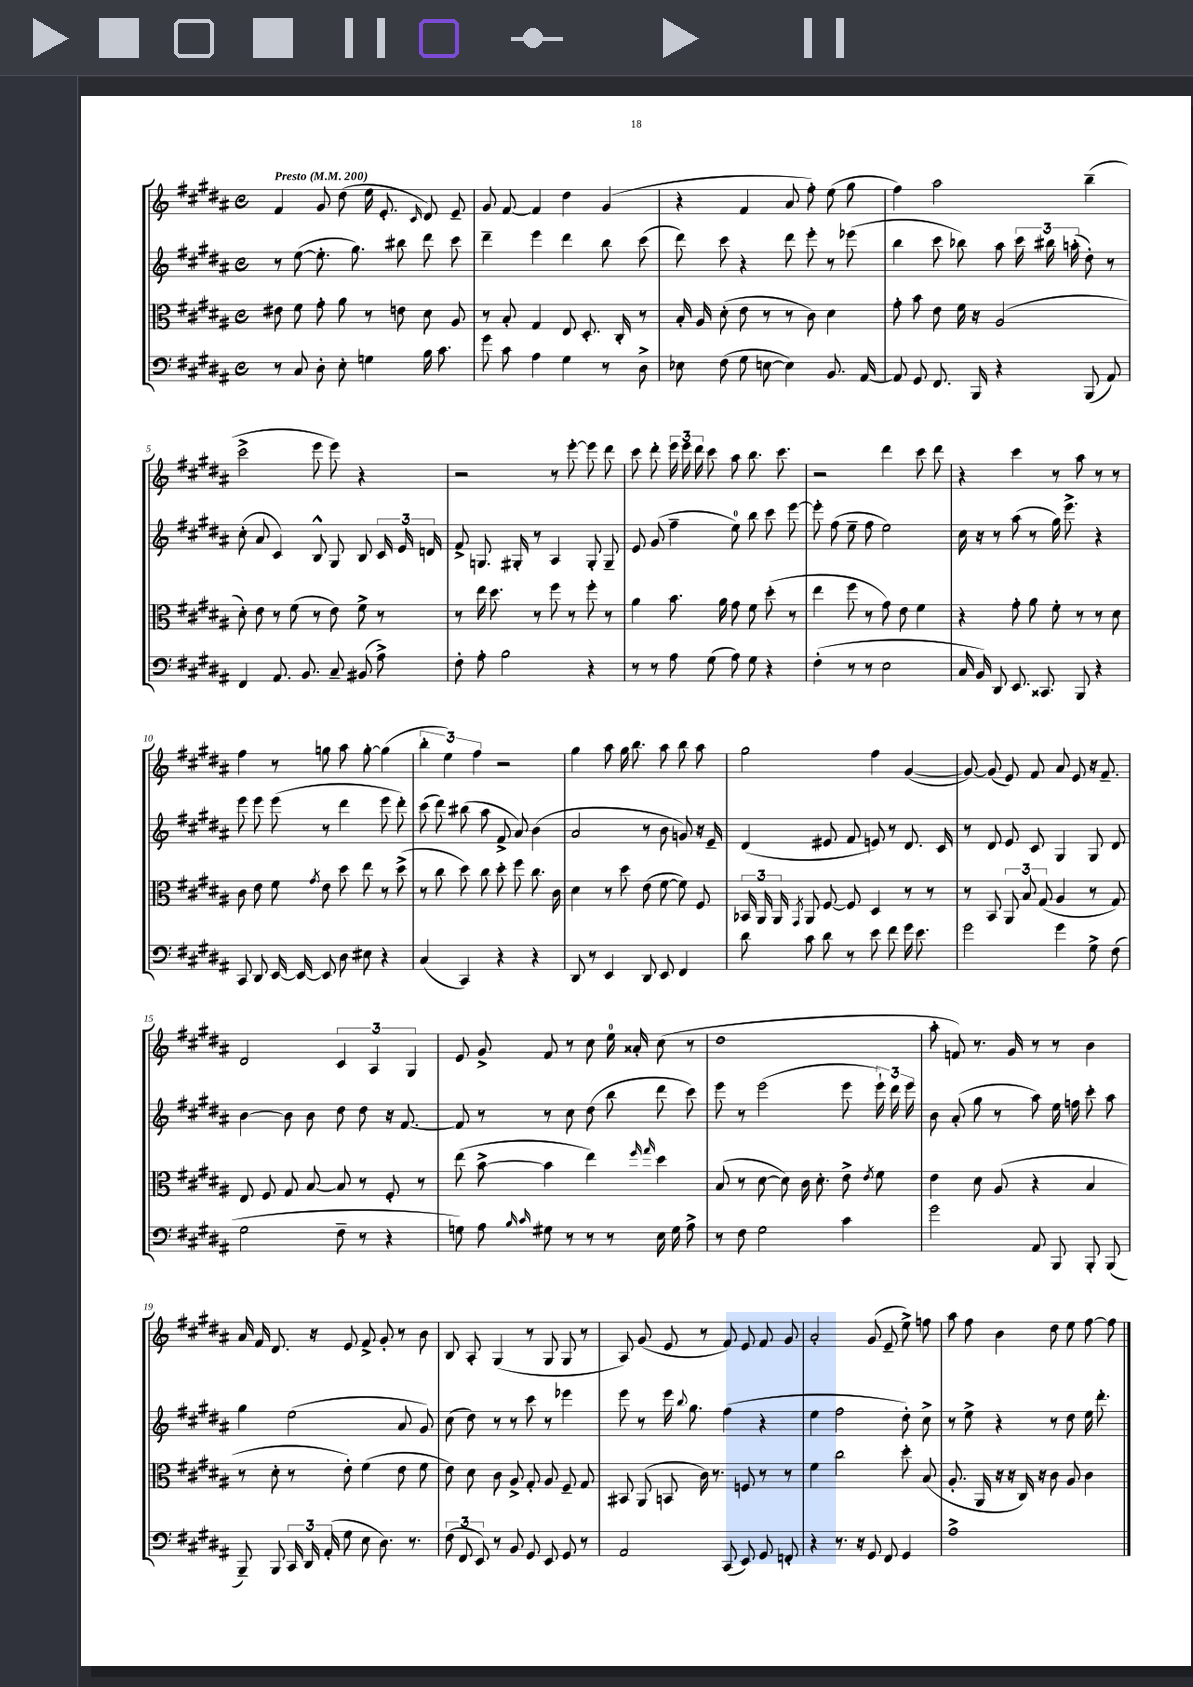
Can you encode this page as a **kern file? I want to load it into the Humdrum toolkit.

**kern	**kern	**kern	**kern
*staff4	*staff3	*staff2	*staff1
*clefF4	*clefC3	*clefG2	*clefG2
*k[f#c#g#d#a#]	*k[f#c#g#d#a#]	*k[f#c#g#d#a#]	*k[f#c#g#d#a#]
*M4/4	*M4/4	*M4/4	*M4/4
*met(c)	*met(c)	*met(c)	*met(c)
*MM200	*MM200	*MM200	*MM200
8r	8e#	8r	4f#
8C#	8f#	([8ee	.
8D#'	8g#'	8.ee']	8g#
8E'	8a#	.	(8dd#
.	.	8.gg#)	.
4G	8r	.	16ee
.	.	.	8.e'
.	8e	8bb#	.
.	.	.	16qqc#
16B	8d#	8ddd#	8d#)
8.c#	.	.	.
.	8A#	8ccc#	8e~
=	=	=	=
8g#	8r	4ddd#~	8g#
8c#	8B'	.	[8f#
4A#	4G#	4eee	4f#]
4G#	8E	4ddd#	4dd#
.	8.D#'	.	.
8r	.	8bb	(4g#
.	16C#'	.	.
8D#^	8r	(8ccc#	.
=	=	=	=
8E-	16B'	8ddd#)	4r
.	16A#	.	.
(8F#	(8d#'	8ccc#	.
8G#	8e	4r	4f#
[8E	8r	.	.
4E])	8r	8ddd#	8a#
.	8c#)	8eee'	8ff#')
8.BB	4d#	8r	(8ee
.	.	(8eee-	8gg#
[16AA#	.	.	.
=	=	=	=
8AA#]	8g#'	4bb	4ff#)
8GG#	8b	.	.
8.FF#	8e	8ccc#	2aa#
.	16f#	8bb-)	.
16BBB	16r	.	.
4r	(2A#	8aa#	.
.	.	24ccc#	.
.	.	24bb#	.
.	.	(24aa'	.
(8BBB	.	8dd#')	(4bb~
8AA#)	.	8r	.
=	=	=	=
4FF#	8d#')	(8cc#'	2ccc#^
.	8e	8a#	.
8.AA#	8r	4c#)	.
.	(8f#	.	.
8.BB	.	.	.
.	8r	8B^^	8eee
8C#~	8e)	8G#	8eee)
(8BB#	8f#^	8B	4r
8A#^)	8r	24c#	.
.	.	24e	.
.	.	24d	.
=	=	=	=
8F#'	8r	8f#^	2r
8A#'	16ee	8.G	.
.	8.dd#	.	.
2B	.	.	.
.	.	16G#'	.
.	8r	8r	.
.	8ff#	4A#	8r
.	8r	.	[8eee'
4r	8ff#'	8G#'	8eee]
.	8r	8G#~	8ddd#
=	=	=	=
8r	4a#	8e	8ccc#
8r	.	(8g#	8ddd#'
8A#	8.b	4ff#~	24eee
.	.	.	24eee
.	.	.	24ddd#
(8G#	.	.	8ccc#
.	16a#	.	.
8A#)	8g#	8ee)	8aa#
8G#	8f#	8bb	8.bb
4r	(8dd#'	8ccc#	.
.	.	.	8.ccc#
.	8r	[8eee	.
=	=	=	=
(4F#'	4ee	8eee']	2r
.	.	(8ff#	.
8r	8ff#	8ee~	.
8r	8r	8ff#	.
2E	8g#)	2ee)	4ddd#
.	8e	.	.
.	4f#	.	8ccc#
.	.	.	8ddd#
=	=	=	=
16C#	4r	16cc#	4r
16BB)	.	16r	.
8DD#	.	8r	.
8.EE	8g#'	(8aa#	4ccc#
.	8a#	8r	.
8.CC##	.	.	.
.	8f#'	16gg#)	8r
.	.	8.eee^	.
8BBB	8r	.	8aa#
4r	8r	4r	8r
.	8d#	.	8r
=	=	=	=
8CC#	8c#	8eee	4ff#
8DD#	8e	8eee	.
[16EE	8f#	(8eee	8r
16EE_	.	.	.
.	8qg#	.	.
8EE]	8e	8r	8gg
8D#	8dd#	4ddd#	8aa#
8E#	8ee	.	[8gg'
4r	8r	8eee	(4gg]
.	(8dd#^	8ddd#')	.
=	=	=	=
(4C#	8r	(8ccc#	6bb'
.	8cc#	8ddd#)	.
.	.	.	6ee)
4CC#)	8dd#)	(8bb#	.
.	.	.	6ff#
.	8cc#	8aa#	.
4r	8dd#'	8f#^	2r
.	8ff#	8a#)	.
4r	8.cc#	(4b	.
.	16c#	.	.
=	=	=	=
8DD#	4d#	2a#	4gg#
8r	.	.	.
4EE	8r	.	8aa#
.	8dd#	.	16gg#
.	.	.	8.bb
8DD#	(8e	8r	.
8EE	[8f#	8b	8aa#
4FF#	8f#])	8g)	8bb
.	8F#	16r	8aa#
.	.	16e~	.
=	=	=	=
8d#	24BB-	(4d#	2gg#
.	24AA#	.	.
.	24AA#	.	.
.	8qGG#	.	.
8c#	8AA#	.	.
8d#	[8F#	8e#	.
8r	8F#]	8f#	.
8e	4D#	8e)	4ff#
8f#	.	8r	.
16g#	8r	8.d#	([4g#
8.e	.	.	.
.	8r	.	.
.	.	16c#	.
=	=	=	=
2g#	8r	8r	8g#_)
.	8BB	8d#	(8g#]
.	12AA#	8e	8e)
.	12B	.	.
.	.	8c#	8f#
.	(12G#	.	.
4g#	4A#	4G#	8a#
.	.	.	8e
8G#^	8r	8G#	16r
.	.	.	8.f#~
(8F#	8G#)	8d#	.
=	=	=	=
2G#	8E	[4b	2d#
.	8F#	.	.
.	8G#	8b]	.
.	[8B	8b	.
8F#~	8B]	8dd#	6c#
8r	8r	8dd#	.
.	.	.	6A#
4r	8F#'	16r	.
.	.	[8.f#	.
.	.	.	6G#
.	8r	.	.
=	=	=	=
8G)	(8ee	8f#]	8e
8A#	[8b^	8r	8g#^
16qqB	.	.	.
16qqc#	.	.	.
8G#	4b]	8r	8f#
8r	.	8cc#	8r
8r	4ee)	(8dd#	8cc#
8r	.	8bb	16ee
.	.	.	16a##'
.	16qqff#	.	.
.	16qqgg#	.	.
16E	4dd#	8ddd#	(8cc#
16G#	.	.	.
8A#^	.	8ccc#)	8r
=	=	=	=
8r	(8B	8eee	1dd#
8F#	8r	8r	.
2G#	[8d#	(2eee	.
.	8d#])	.	.
.	16c#	.	.
.	8.d#'	.	.
4c#	8e^	8eee	.
.	8qe	.	.
.	8f#	24eee`)	.
.	.	24ddd#	.
.	.	24eee	.
=	=	=	=
2g#	4e	8b	8aa#'
.	.	(8a#'	8f)
.	8d#	8gg#	8.r
.	(8A#	8r	.
.	.	.	16g#
8AA#	4r	8aa#)	8r
8BBB	.	16ee	8r
.	.	16ff	.
8BBB'	4B	8ccc#'	4b
(8BBB	.	8aa#	.
=	=	=	=
8BBB~)	8r	4gg#	16a#
.	.	.	16f#
8BBB	8d#'	.	8.d#
24CC#	8r	(2ee	.
24DD#	.	.	.
.	.	.	16r
(24AA#'	.	.	.
8G#	8e')	.	8e
8E	(4f#	.	8f#^
8.D#)	.	.	8g#'
.	8e	8a#	8r
8.r	.	.	.
.	8f#	8g#)	8b
=	=	=	=
(12F#	8e)	(8cc#	8B
12FF#	.	.	.
.	8d#	8dd#)	8A#'
12EE)	.	.	.
8r	8c#	8r	(4G#
8BB	8A#^	8r	.
8GG#	8G#'	8ccc#	8r
8EE	8A#	8r	8G#
8GG#	8F#~	4eee-	8G#
8r	8G#	.	8r
=	=	=	=
2AA#	8BB#	8eee	8A#)
.	(8AA#	8r	(8g#
.	8BB	16eee	8e
.	.	8qqbb	.
.	.	8.gg#	.
.	16c#)	.	8r
.	8.r	.	.
(8CC#	.	(4ff#	8f#)
8EE)	8F	.	8e
8GG#	8r	4r	8f#
8FF'	8r	.	8g#
=	=	=	=
4r	4f#	4ee	2a#'
8.r	2cc#	2ff#	.
16r	.	.	.
8GG#	.	.	(8g#
8FF#	.	.	8e~
4GG#	8dd#'	8dd#')	8ee^)
.	(8B	8cc#^	8ff
=	=	=	=
1A#^	8.A#'	8r	8aa#
.	.	8ee^	8ff#
.	16AA#	.	.
.	16r	4r	4b
.	16r	.	.
.	16C#)	.	.
.	16r	.	.
.	8c#	8r	8dd#
.	8A#	8dd#	8ee
.	4c#	16ee	[8ff#
.	.	8.ddd#'	.
.	.	.	8ff#]
==	==	==	==
*-	*-	*-	*-
